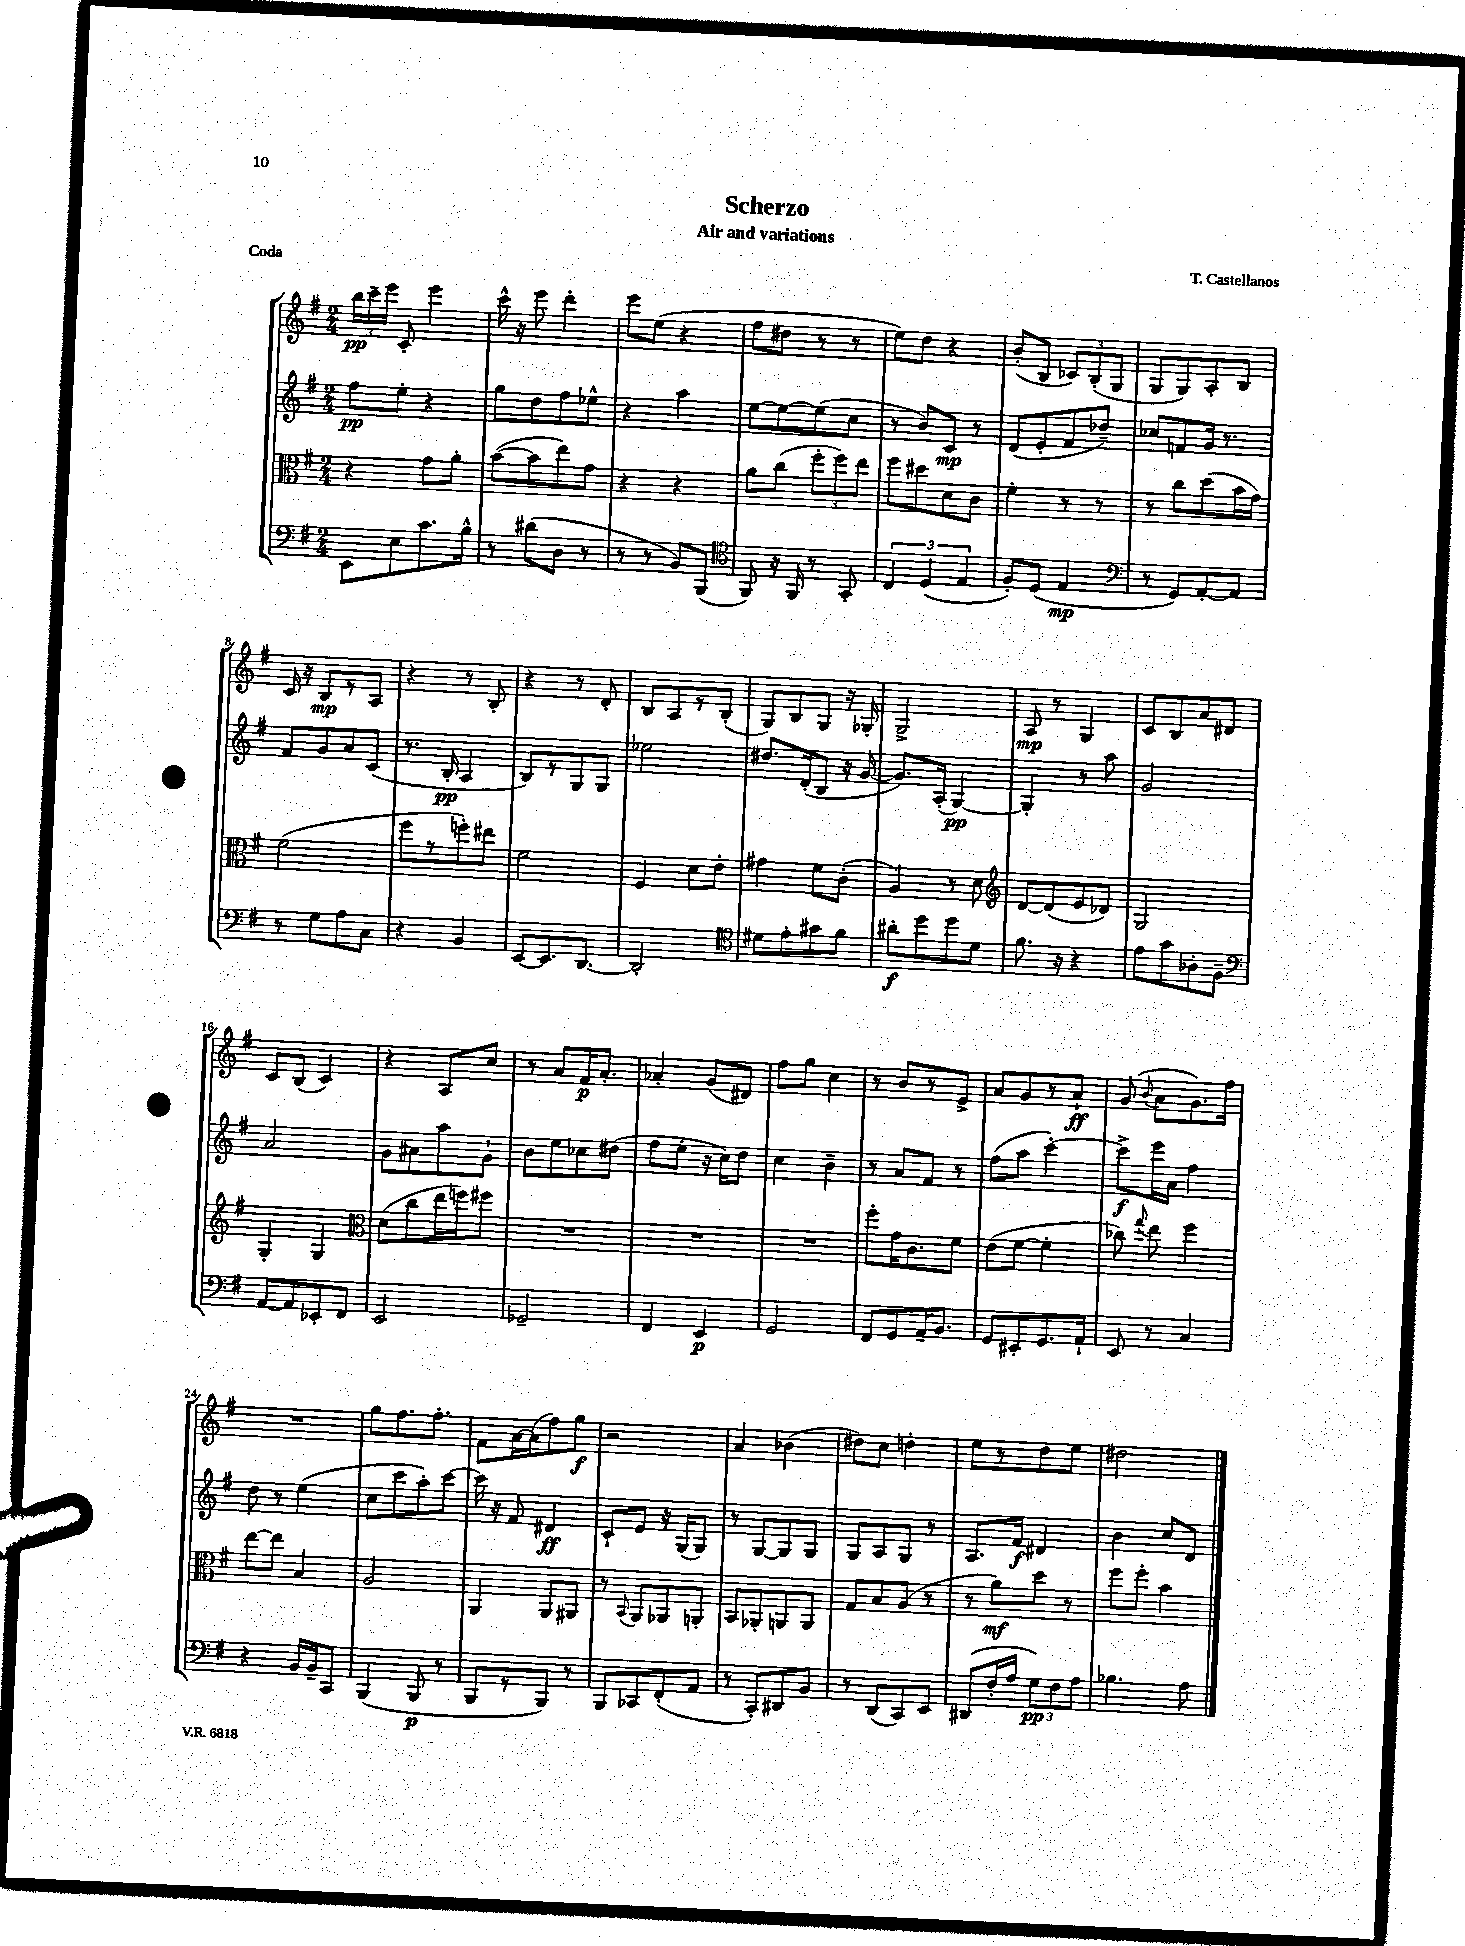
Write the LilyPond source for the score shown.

\header { title = "Scherzo" composer = "T. Castellanos" subtitle = "Air and variations" piece = "Coda" }
<<
\new StaffGroup <<
\new Staff = "s0" {
    \clef treble \key g \major \numericTimeSignature \time 2/4
    \autoBeamOff \tuplet 3/2 { b''16[\pp c'''16-- e'''16] } c'8-. e'''4 |
    c'''16-^ r16 e'''8 d'''4-. |
    e'''8[ e''8]( r4 |
    fis''8[ dis''8] r8 r8 |
    e''8[) d''8] r4 |
    b'8[-.( b8] \tuplet 3/2 { ces'8[) b8-.( g8] } |
    g8[ g8) a8-. b8] |
    c'16 r16 b8[\mp r8 a8] |
    r4 r8 b8-. |
    r4 r8 d'8-. |
    b8[ a8 r8 b8]-.( |
    g8[) b8 g8] r16 ges16-. |
    g2-> |
    a8\mp r8 g4 |
    c'8[ b8 a'8 dis'8] |
    c'8[ b8]( c'4) |
    r4 a8[ c''8] |
    r8 a'8[ fis'16\p a'8.]-. |
    aes'4-. g'8[( dis'8]) |
    fis''8[ g''8] c''4 |
    r8 b'8[ r8 e'8]-> |
    a'8[ g'8 r8 a'8]-!\ff |
    g'8( \appoggiatura { b'8 } a'8[ g'8.) fis''16] |
    R2 |
    g''8[ fis''8. fis''8.]-. |
    fis'8[ a'16~ a'16( fis''8) g''8]\f |
    r2 |
    a'4 bes'4( |
    dis''8[) c''8] d''4-. |
    e''8[ r8 d''8 e''8] |
    dis''2 \bar "|." |
}
\new Staff = "s1" {
    \clef treble \key g \major \numericTimeSignature \time 2/4
    \autoBeamOff fis''8[\pp e''8]-. r4 |
    g''8[ d''8 fis''8 ees''8]-^ |
    r4 a''4 |
    e''8[~ e''8~ e''8( c''8] |
    r8 b'8[) c'8]\mp r8 |
    d'8[( e'8-. fis'8 des''8]--) |
    ces''8[ f'8 g'16] r8. |
    fis'8[ g'8 a'8 c'8]( |
    r8. b16-.\pp a4 |
    b8[) r8 g8 g8] |
    ees''2 |
    dis''8.[ d'16-.( b8] r16 g'16~ |
    g'8.[) a16]-.( g4~\pp) |
    g4-. r8 a''8 |
    g'2 |
    a'2 |
    g'8[ ais'8 a''8 g'8]-! |
    b'8[ e''8 ces''8 dis''8]( |
    fis''8[ e''8]-. r16 c''16[) d''8] |
    c''4 b'4-- |
    r8 a'8[ fis'8] r8 |
    fis''8[( a''8] c'''4~-.) |
    c'''8[->\f e'''16 a'16] fis''4 |
    d''8 r8 e''4( |
    c''8[ c'''8 a''8-.) c'''8]~ |
    c'''16 r16 fis'8 dis'4\ff |
    c'8[-! e'8] r16 g16[( g8]) |
    r8 g8[~ g8 g8] |
    g8[ a8 g8] r8 |
    a8.[ fis'16]\f dis'4 |
    b'4 c''8[ d'8] \bar "|." |
}
\new Staff = "s2" {
    \clef alto \key g \major \numericTimeSignature \time 2/4
    \autoBeamOff r4 g'8[ a'8]-. |
    b'8[~( b'8 e''8) g'8] |
    r4 r4 |
    a'8[ c''8]( \tuplet 3/2 { fis''8[-. fis''8) e''8] } |
    fis''8[ dis''8 d'8 c'8] |
    fis'4-. r8 r8 |
    r8 c''8[ d''8( b'16 g'16]) |
    fis'2( |
    fis''8[ r8 f''8-.) eis''8] |
    fis'2 |
    fis4 d'8[ e'8]-. |
    gis'4 fis'8[ c'8]-.( |
    a4) r8 d'8 |
    \clef treble d'8[~ d'8( e'8 des'8]) |
    g2 |
    g4-. g4 |
    \clef alto d'8[( c''8 e''16 f''16) fis''8] |
    R2 |
    R2 |
    R2 |
    fis''8[-. g'16 c'8. fis'8] |
    e'8[( fis'8]~ fis'4-. |
    ces''8) \appoggiatura { g''8 } e''8 fis''4 |
    e''8[~ e''8] b4 |
    a2 |
    a,4 a,8[ ais,8] |
    r8 \appoggiatura { b,8 } a,8[ aes,8 a,8]-. |
    b,8[ aes,8-. a,8 a,8] |
    g8[ b8 a8]( r8 |
    r8 a'8[\mf) d''8] r8 |
    fis''8[ fis''8]-. b'4 \bar "|." |
}
\new Staff = "s3" {
    \clef bass \key g \major \numericTimeSignature \time 2/4
    \autoBeamOff e,8[ e8 c'8. b16]-^ |
    r8 dis'8[( d8] r8 |
    r8 r8 b,8[) b,,8]( |
    \clef tenor fis,8) r16 fis,16 r8 g,8-. |
    \tuplet 3/2 { c4 d4( e4 } |
    fis8[-.) d8]( e4\mp |
    \clef bass r8 g,8[) a,8~-. a,8] |
    r8 g8[ a8 c8] |
    r4 b,4 |
    e,8[~ e,8. d,8.]~ |
    d,2-. |
    \clef tenor dis'8[ e'8-. gis'8 fis'8] |
    ais'8[-.\f d''8 d''8 d'8] |
    fis'8. r16 r4 |
    e'8[ g'8 aes8-. fis8]-- |
    \clef bass a,8[~ a,8 ees,8-. fis,8] |
    e,2 |
    ges,2-- |
    fis,4 e,4\p |
    g,2 |
    fis,8[ g,8 a,16-- b,8.] |
    g,8[ eis,8-. g,8. a,16]-! |
    e,8 r8 c4 |
    r4 b,16[ b,16-- c,8] |
    b,,4( b,,8\p r8 |
    b,,8[ r8 b,,8]) r8 |
    b,,8[ ces,8 fis,8-.( a,8] |
    r8 c,8[-.) dis,8 b,8] |
    r8 d,8[( c,8) e,8] |
    dis,8[( fis16-. a16] \tuplet 3/2 { g8[\pp) fis8 a8] } |
    bes4. a8 \bar "|." |
}
>>
>>
